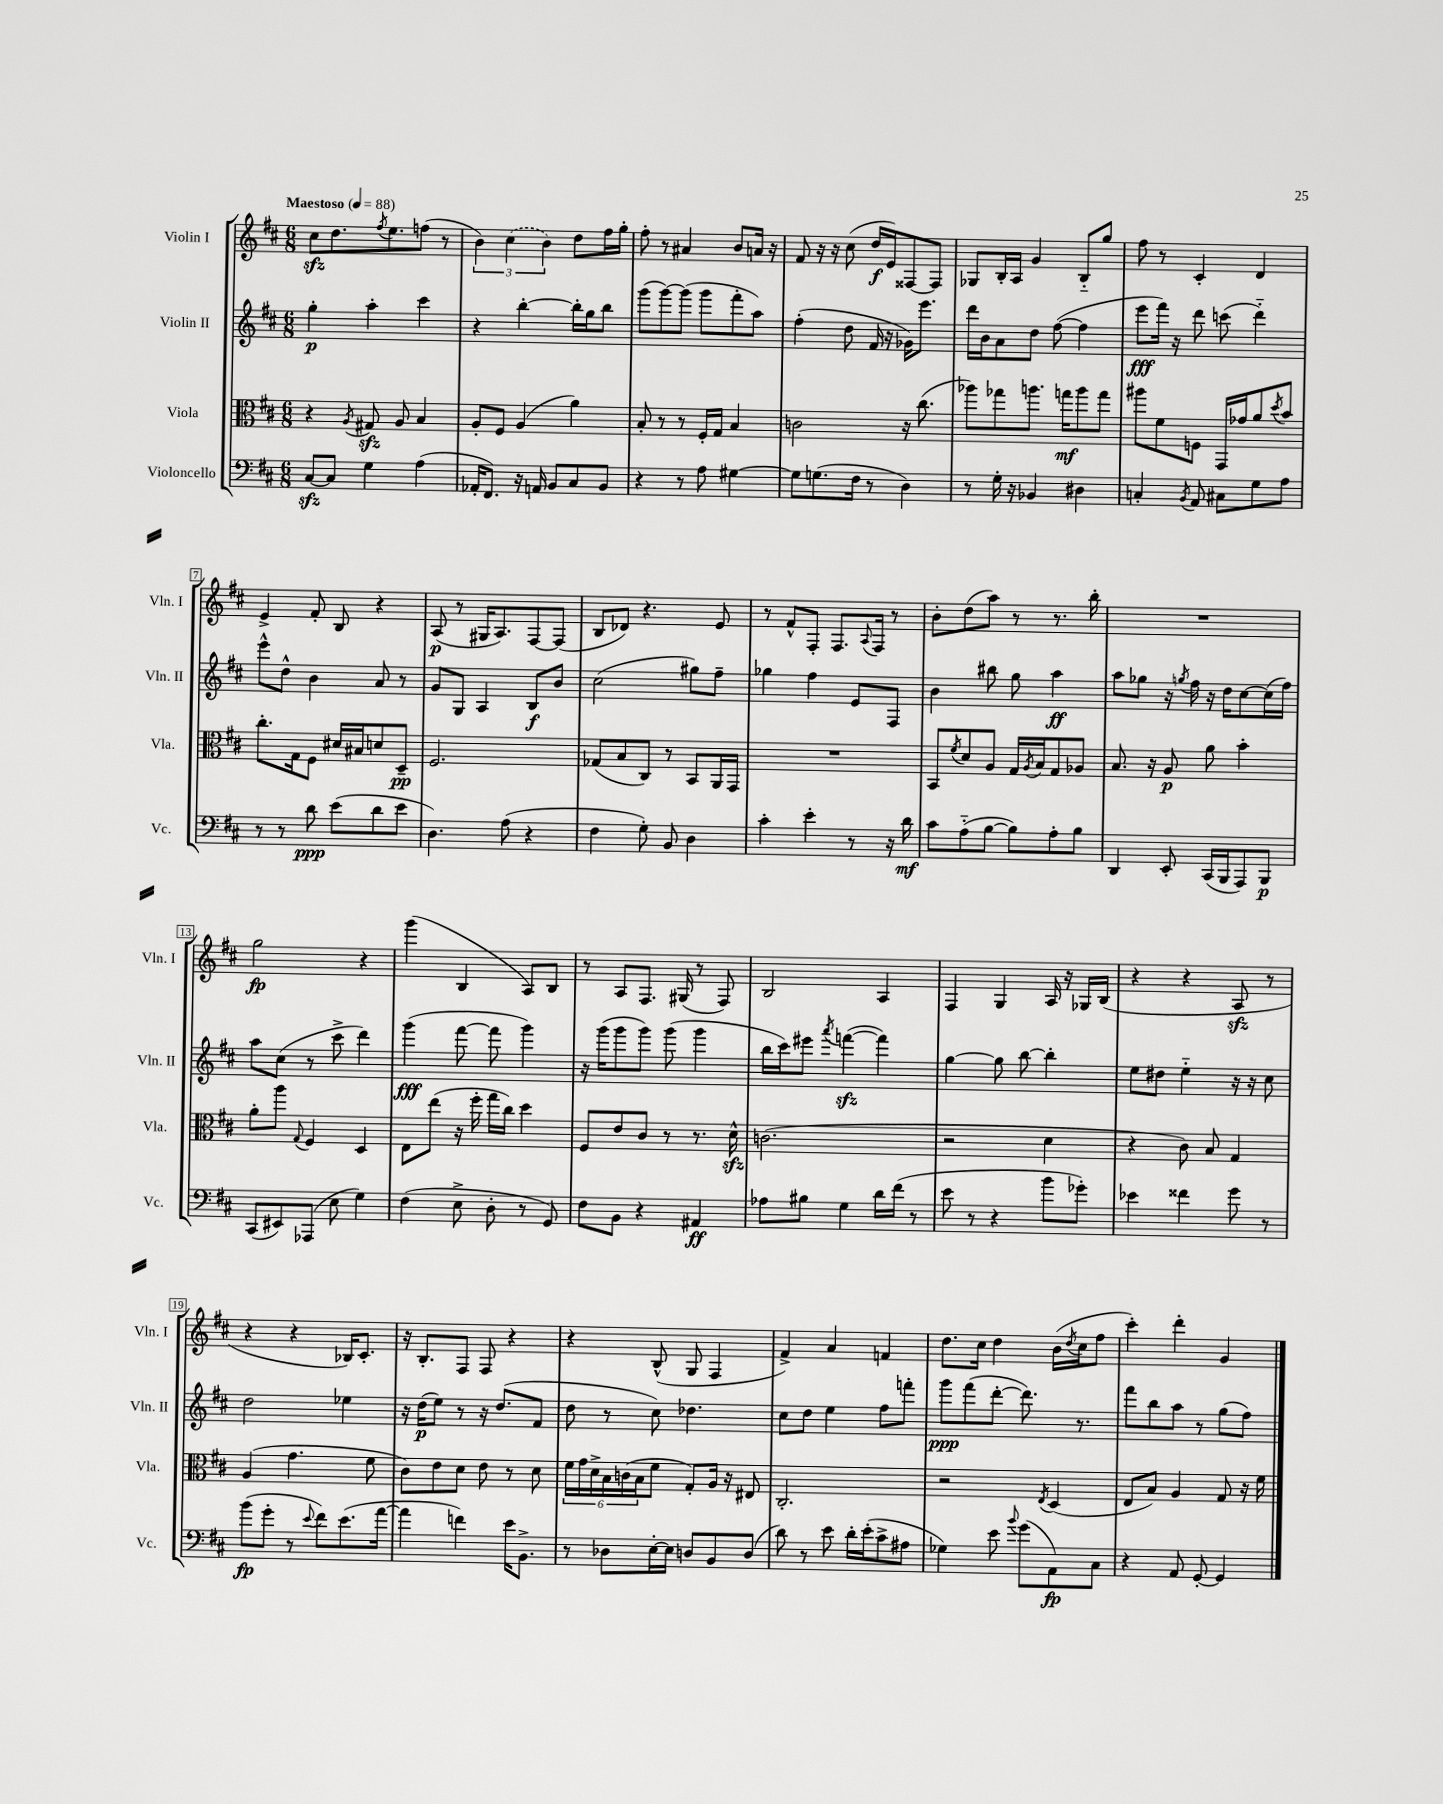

**kern	**kern	**kern	**kern
*staff4	*staff3	*staff2	*staff1
*clefF4	*clefC3	*clefG2	*clefG2
*k[f#c#]	*k[f#c#]	*k[f#c#]	*k[f#c#]
*M6/8	*M6/8	*M6/8	*M6/8
*MM88	*MM88	*MM88	*MM88
[8C#	4r	4gg'	8cc#
8C#]	.	.	8.dd
.	8qA	.	.
4G	8G#	4aa'	.
.	.	.	8qff#
.	.	.	8.ee
.	8A	.	.
(4A	4B	4ccc#	(8ff
.	.	.	8r
=	=	=	=
16AA-'	8A'	4r	6b)
8.FF#)	.	.	.
.	8F#	.	.
.	.	.	(6cc#
16r	(4A	[4bb'	.
16AA	.	.	.
.	.	.	6b)
8BB	.	.	.
8C#	4a)	16bb']	8dd
.	.	16gg	.
8BB	.	8bb	16ff#
.	.	.	16gg'
=	=	=	=
4r	8B'	(8ggg	8ff#'
.	8r	[8ggg)	8r
8r	8r	(8ggg]	4a#
8A	16F#'	8ggg	.
.	16G	.	.
[4G#	4B	8fff#'	8b
.	.	8aa)	16a
.	.	.	16r
=	=	=	=
8G#]	2c	(4ff#'	8f#
(8.G	.	.	16r
.	.	.	16r
.	.	8dd	(8cc#
16F#	.	.	.
8r	.	16f#	16dd
.	.	16r	16e)
4D)	16r	16g-)	[8F##
.	(8.cc#	8.eee	.
.	.	.	8F##]
=	=	=	=
8r	8aa-)	16ddd	8G-
.	.	16b	.
16G'	8gg-	8a	16B'
16r	.	.	16A
4BB-	8.aa	8dd	4g
.	.	([8ff#	.
.	16gg	.	.
4D#	8aa	4ff#]	8B'~
.	8gg	.	8gg
=	=	=	=
4C'	8aa#	8eee	8ff#
.	8f#	16fff#)	8r
.	.	16r	.
8qBB	.	.	.
8AA	8F	8ddd	4c#'
8C#	16GG	(8ccc	.
.	16g-	.	.
8G	8a	4ddd'~)	4d
.	8qdd	.	.
8A	8b	.	.
=	=	=	=
8r	8.cc#'	8eee^^	4e^
8r	.	8dd^^	.
.	16G	.	.
8d	8F#	4b	8f#'
(8e	16d#	.	8B
.	16B#	.	.
8d	8d	8a	4r
8e	8D~	8r	.
=	=	=	=
4.D)	2.F#	8g	(8A
.	.	8G	8r
.	.	4A	16G#
.	.	.	8.A)
(8A	.	.	.
4r	.	8B	[8F#
.	.	8b	(8F#]
=	=	=	=
4F#	(8G-	(2cc#	8B
.	8B	.	8d-)
8G')	8C#)	.	4.r
8BB	8r	.	.
4D	8BB	8gg#)	.
.	16AA	8ff#~	8e
.	16GG	.	.
=	=	=	=
4c#'	2.r	4gg-	8r
.	.	.	8f#^^
4e'	.	4ff#	8F#'
.	.	.	8.F#
8r	.	8e	.
.	.	.	8qqA
.	.	.	16F#
16r	.	8F#	8r
16d	.	.	.
=	=	=	=
8c#	8BB	4b	8b'
.	8qf#	.	.
(8A'~	8d	.	(8dd
[8B	8A	8bb#	8aa)
8B])	16G	8gg	8r
.	8qA	.	.
.	16B	.	.
8A'	8G	4aa	8.r
8B	8A-	.	.
.	.	.	16bb'
=	=	=	=
4DD	8.B	8aa	2.r
.	.	8gg-	.
.	16r	.	.
8EE'	8A	16r	.
.	.	8qgg	.
.	.	16ff#	.
(16CC#	8a	16r	.
16BBB	.	16dd	.
8AAA)	4b'	[8cc#	.
8BBB	.	(16cc#]	.
.	.	16ff#)	.
=	=	=	=
(8CC#	8a'	8aa	2gg
8EE#)	8aa	(8cc#	.
.	8qqG	.	.
(8AAA-	4F#	8r	.
8E	.	8ccc#^	.
4G)	4D	4ddd)	4r
=	=	=	=
(4F#	8E	(4ggg	(4ggg
.	(8ee	.	.
8E^	16r	[8fff#	4B
.	16ff#'	.	.
8D'	16gg	8fff#]	.
.	16cc#)	.	.
8r	4dd	4ggg)	8A)
8GG)	.	.	8B
=	=	=	=
8F#	8F#	16r	8r
.	.	(16ggg	.
8BB	8e	8ggg	8A
4r	8c#	8ggg)	8.F#
.	8r	(8ggg	.
.	.	.	(16G#
4AA#	8.r	4ggg	8r
.	.	.	8F#)
.	16d^^	.	.
=	=	=	=
8A-	(2.c	16bb	2B
.	.	16ccc#)	.
8B#	.	8eee#	.
.	.	8qaaa	.
4G	.	([4fff	.
16d	.	4fff])	4A
(16f#	.	.	.
8r	.	.	.
=	=	=	=
8e	2r	[4gg	4F#
8r	.	.	.
4r	.	8gg]	4G
.	.	[8bb	.
8b	4d	4bb']	16A
.	.	.	16r
8g-')	.	.	16G-
.	.	.	(16B
=	=	=	=
4e-	4r	8ee	4r
.	.	8dd#	.
4f##	8c#)	4ee'~	4r
.	8B	.	.
8g	4G	16r	8A
.	.	16r	.
8r	.	8cc#	8r
=	=	=	=
(8b	(4A	2dd	4r
8g'	.	.	.
8r	4.g	.	4r
8qqe	.	.	.
8f#)	.	.	.
(8.e	.	4ee-	16B-)
.	.	.	8.c#'
.	8f#	.	.
[16a	.	.	.
=	=	=	=
4a]	8c#)	16r	16r
.	.	(16dd	8.B'
.	8e	8ee)	.
4f)	8d	8r	8F#
.	8e	16r	8F#
.	.	(8.dd	.
16e	8r	.	4r
8.BB^	.	.	.
.	8d	8f#	.
=	=	=	=
8r	24f#	8dd	4r
.	24g	.	.
.	24d^	.	.
8D-	24B	8r	.
.	(24c	.	.
.	24B	.	.
[16E'	8f#	8cc#)	(8B^^
16E]	.	.	.
8D	8G')	4.dd-	8G
8BB	16A	.	4F#
.	16r	.	.
(8D	8E#	.	.
=	=	=	=
8d)	2.C#'	8cc#	4f#^)
8r	.	8dd	.
8e	.	4ee	4a
16d'	.	.	.
(16e'	.	.	.
8c#^	.	8ff#	4f
8A#	.	8fff'	.
=	=	=	=
4G-)	2r	8ggg	8.dd
.	.	(8fff#	.
.	.	.	16cc#
8e	.	[8ddd'	4dd
8qqb	.	.	.
(8g	.	8.ddd])	.
.	8qE	.	.
8AA)	(4D	.	(16b
.	.	.	8qdd
.	.	8.r	16cc#
8C#	.	.	8ff#
=	=	=	=
4r	8E	8fff#	4ccc#')
.	8B)	8bb	.
8AA	4A	8aa	4ddd'
[8GG'	.	8r	.
4GG]	8G	(8gg	4g
.	16r	8ff#)	.
.	16f#	.	.
==	==	==	==
*-	*-	*-	*-
